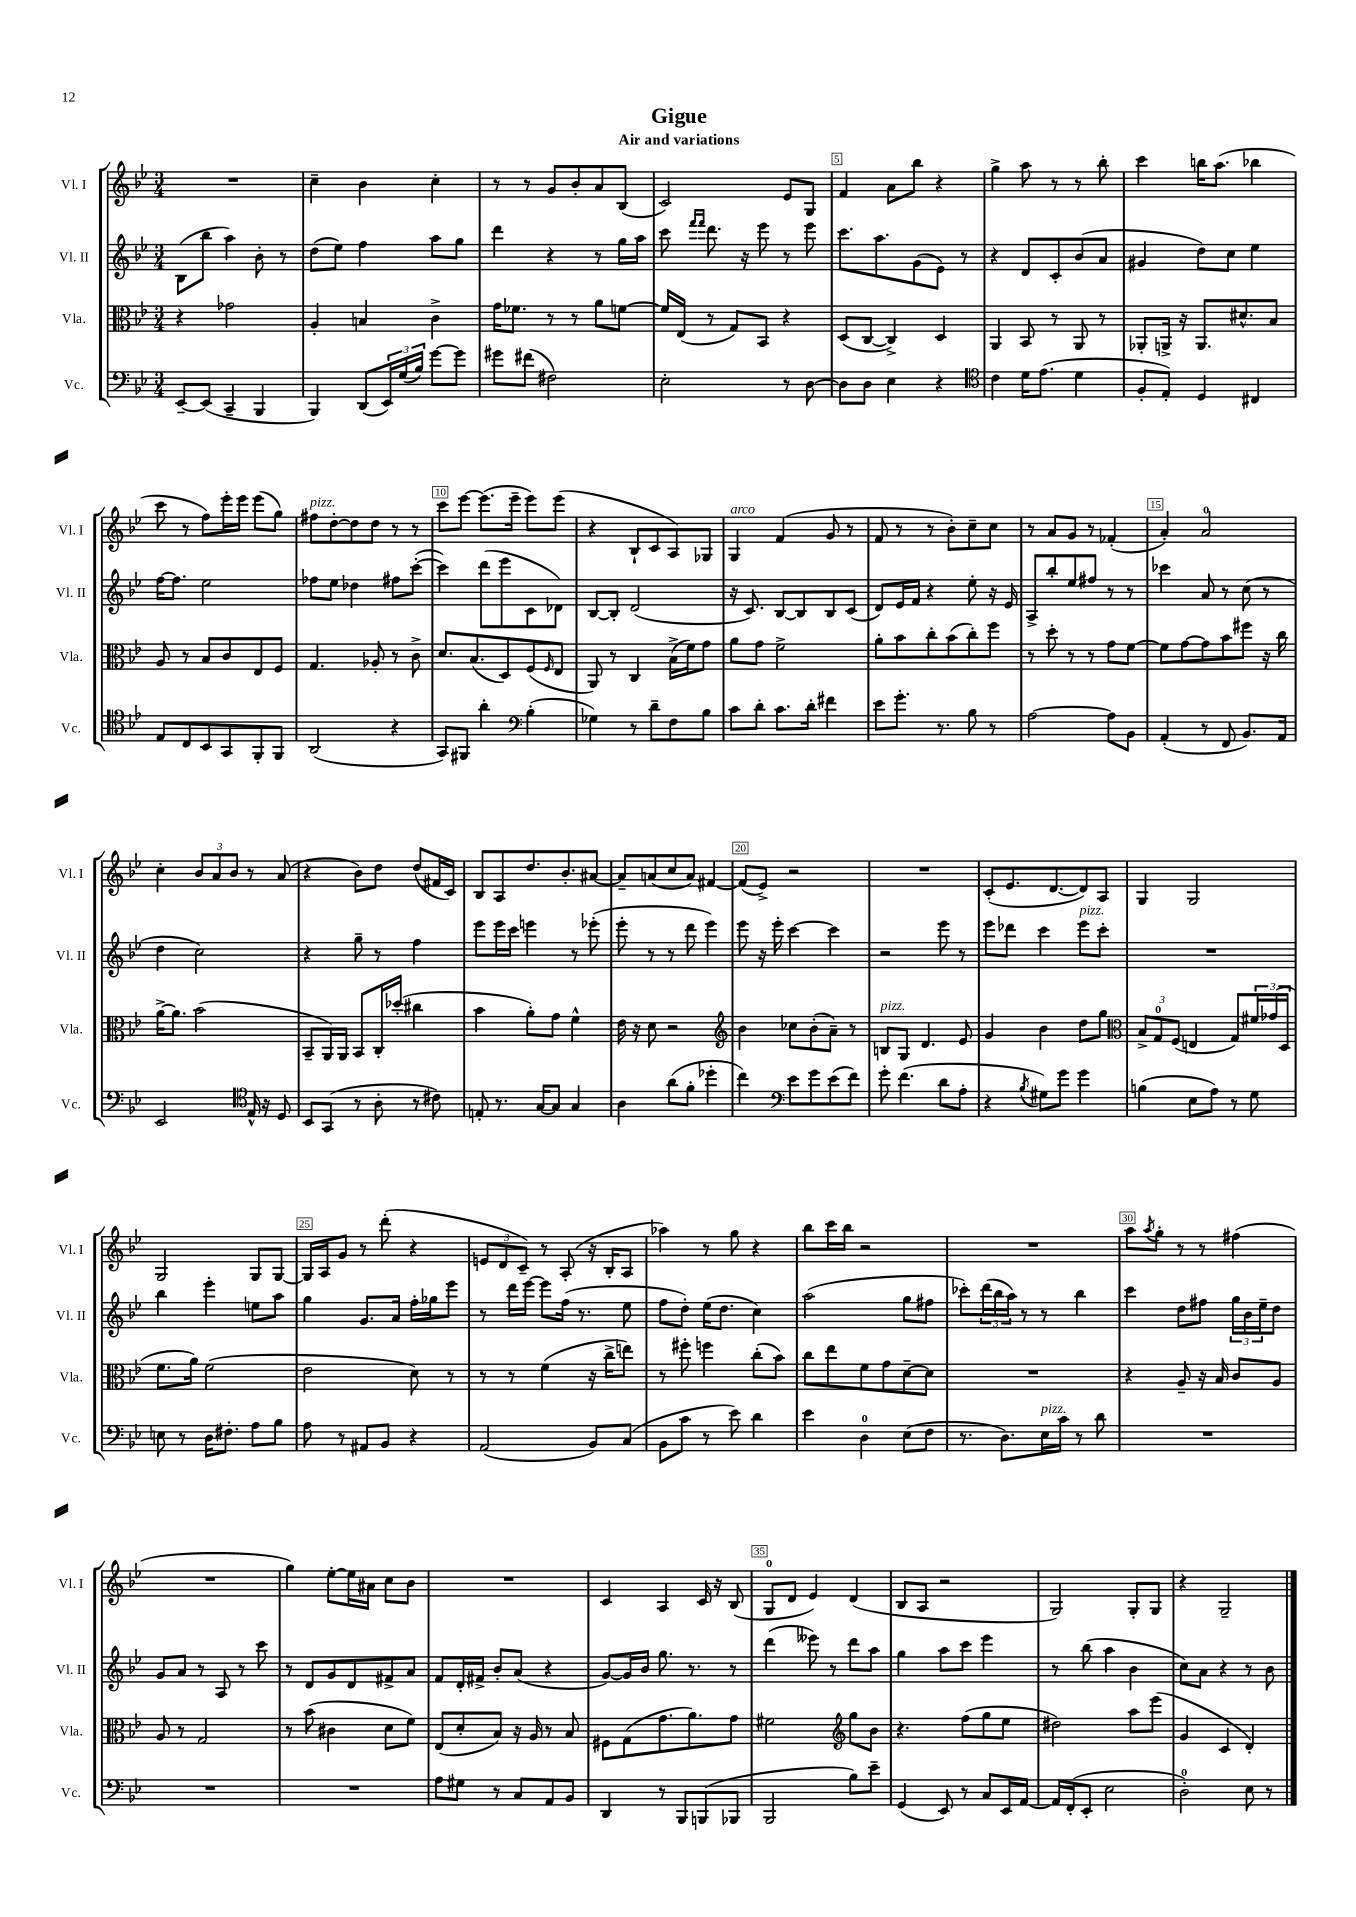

**kern	**kern	**kern	**kern
*staff4	*staff3	*staff2	*staff1
*clefF4	*clefC3	*clefG2	*clefG2
*k[b-e-]	*k[b-e-]	*k[b-e-]	*k[b-e-]
*M3/4	*M3/4	*M3/4	*M3/4
[8EE-~/L	4r	(8B-\L	2.r
(8EE-/]J	.	8bb-\J	.
4CC~/	2g-\	4aa\)	.
4BBB-/	.	8b-'\	.
.	.	8r	.
=	=	=	=
4BBB-/)	4A'/	(8dd\L	4cc~\
.	.	8ee-\J)	.
(8DD/L	4B/	4ff\	4b-\
24EE-/L)	.	.	.
(24G/	.	.	.
24B-/JJ)	.	.	.
[8g\L	4c^\	8aa\L	4cc'\
8g\]J	.	8gg\J	.
=	=	=	=
8g#\L	16g\LK	4ddd\	8r
.	8.f-\J	.	.
(8f#\J	.	.	8r
2F#\)	8r	4r	8g/L
.	8r	.	8b-'/
.	8a\L	8r	8a/
.	[8f\J	16gg\LL	(8B-/J
.	.	16aa\JJ	.
=	=	=	=
2E-'\	16f/]LL	8ccc\	2c/)
.	(16E-/JJ	.	.
.	.	16qqfff/LL	.
.	.	16qqfff/JJ	.
.	8r	8.ddd\	.
.	8G/L)	.	.
.	.	16r	.
.	8BB-/J	8eee-\	.
8r	4r	8r	8e-/L
[8D\	.	8eee-\	8G/J
=	=	=	=
8D\]L	(8D/L	8.ccc\L	4f/
8D\J	[8C/J	.	.
.	.	8.aa\	.
4E-\	4C^/])	.	8a\L
.	.	(8g\	8bb-\J
4r	4D/	8e-\J)	4r
.	.	8r	.
=	=	=	=
*clefC4	*	*	*
4c\	4AA/	4r	4gg^\
16d\LK	8BB-/	8d/L	8aa\
(8.e-\J	.	.	.
.	8r	8c'/	8r
4d\	8AA/	(8b-/	8r
.	8r	8a/J	8bb-'\
=	=	=	=
8F'/L	8AA-'/L	4g#/	4ccc\
8E-'/J)	16AA^/Jk	.	.
.	16r	.	.
4D/	8.AA/L	8dd\L)	16bb\LK
.	.	.	(8.aa\J
.	.	8cc\J	.
.	8.d#^^/	.	.
4C#/	.	4ee-\	4bb-\
.	8B-/J	.	.
=	=	=	=
8E-/L	8A/	[16ff\LK	8ccc\
.	.	8.ff\]J	.
8C/	8r	.	8r
8BB-/	8B-/L	2ee-\	8ff\L)
8GG/	8c/	.	16eee-'\L
.	.	.	16eee-\JJ
8FF'/	8E-/	.	(8eee-\L
8FF/J	8F/J	.	8gg\J)
=	=	=	=
(2AA/	4.G/	8ff-\L	8ff#\L
.	.	8ee-\J	[8dd'\
.	.	4dd-\	8dd\]
.	8A-'/	.	8dd\J
4r	8r	8ff#\L	8r
.	8c^\	([8ccc'\J	8r
=	=	=	=
8GG/L)	8.d/L	4ccc\])	8ccc\L
8FF#/J	.	.	[8eee-\J
.	(8.B-/	.	.
4a'\	.	(8ddd\L	(8.eee-\]L
.	8D/)	8eee-\	.
.	.	.	16eee-~\Jk
*clefF4	*	*	*
(4B-'\	(8F/	8c\	8eee-\L)
.	16qqF/	.	.
.	8E-/J	8d-\J)	(8eee-\J
=	=	=	=
4G-\)	8AA/)	[8B-/L	4r
.	8r	8B-'/]J	.
8r	4C/	(2d/	8B-`/L
8d~\L	.	.	8c/
8F\	(16B-^\LL	.	8A/)
.	16f\J)	.	.
8B-\J	8g\J	.	8G-/J
=	=	=	=
8c\L	8a\L	16r	4G/
.	.	8.c/)	.
8d'\J	8g\J	.	.
8.c\L	2f^\	[8B-/L	(4f/
.	.	8B-/]	.
16d'\Jk	.	.	.
4f#\	.	8B-/	8g/
.	.	(8c/J	8r
=	=	=	=
8e-\L	8a'\L	8d/L)	8f/
8.g'\J	8b-\	16e-/L	8r
.	.	16f/JJ	.
.	8cc'\	4r	8r
8.r	.	.	.
.	(8b-\	.	8b-'\L)
8B-\	8cc'\)	8ee-'\	8cc~\
8r	8ff\J	16r	8cc\J
.	.	16e-/	.
=	=	=	=
[2A\	8r	8A^/L	8r
.	8dd'\	8bb-'/	8a/L
.	8r	8ee-/	8g/J
.	8r	8ff#/J	8r
8A\]L	8g\L	8r	(4f-'/
8BB-\J	[8f\J	8r	.
=	=	=	=
(4AA'/	8f\]L	4ccc-\	4a'/)
.	[8g\	.	.
8r	8g\]	8a/	2a/
8FF/	8b-\	8r	.
8.BB-/L)	8ff#\J	(8cc\	.
.	16r	8r	.
16AA/Jk	16cc\	.	.
=	=	=	=
2EE-/	[16a^\LK	4dd\	4cc'\
.	8.a\]J	.	.
.	(2b-\	2cc\)	12b-/L
.	.	.	12a/
.	.	.	12b-/J
*clefC4	*	*	*
16E-^^/	.	.	8r
16r	.	.	.
8D/	.	.	(8a/
=	=	=	=
8BB-/L	8BB-~/L	4r	4r
(8GG/J	16AA/L)	.	.
.	16AA/JJ	.	.
8r	8BB-/L	8gg~\	8b-\L)
8A'\	16C'/L	8r	8dd\J
.	(16dd-'/JJ	.	.
8r	4cc#\	4ff\	(8dd/L
8c#\)	.	.	16f#/L
.	.	.	16c/JJ)
=	=	=	=
8E'/	4b-\	8eee-\L	8B-/L
8.r	.	16eee-\L	8A/
.	.	16ccc\JJ	.
.	8a'\L)	4eee\	8.dd/
[16G/LK	.	.	.
8G/]J	8g\J	.	.
.	.	.	8.b-'/
4G/	4f^^\	8r	.
.	.	(8eee-'\	[8a#/J
=	=	=	=
4A\	16e-\	8eee-'\	8a#~/]L
.	16r	.	.
.	8d\	8r	(8a/
(8a\L	2r	8r	8cc/
8f'\J	.	8ddd\	8a/J)
4dd-'\	.	4eee-\)	[4f#/
=	=	=	=
*	*clefG2	*	*
4cc\)	4b-\	8eee-\	(8f#/]L
.	.	16r	8e-^/J)
.	.	16eee-'\	.
*clefF4	*	*	*
8e-\L	8cc-\L	[4ccc\	2r
8g\	(8b-'\	.	.
(8e-\	8a~\J)	4ccc\]	.
8f\J)	8r	.	.
=	=	=	=
8g'\	8B/L	2r	2.r
(4.f\	8G/J	.	.
.	4.d/	.	.
8d\L	.	8eee-\	.
8A'\J	8e-/	8r	.
=	=	=	=
4r	4g/	8eee-\L	(8c'/L
.	.	8ddd-\J	8.e-/
8qB-/	.	.	.
8G#\L)	4b-\	4ccc\	.
.	.	.	[8.d/
8g\J	.	.	.
4g\	8dd\L	8eee-\L	8d/])
.	8gg\J	8ccc'\J	8A/J
=	=	=	=
*	*clefC3	*	*
(4B\	12B-^/L	2.r	4G/
.	12G/	.	.
.	(12F/J	.	.
8E-\L	4E/	.	2G/
8A\J)	.	.	.
8r	8G/L)	.	.
8G\	24f#/L	.	.
.	(24g-/	.	.
.	24D/JJ	.	.
=	=	=	=
8E\	8.f\L	4bb-\	2G/
8r	.	.	.
.	16a\Jk)	.	.
16D\LK	(2f\	4eee-'\	.
8.F#'\J	.	.	.
8A\L	.	8ee\L	8G/L
8B-\J	.	8aa\J	[8G/J
=	=	=	=
8A\	2e-\	4gg\	16G/]LL
.	.	.	16A/J
8r	.	.	8g/J
8AA#/L	.	8.g/L	8r
8BB-/J	.	.	(8ddd'\
.	.	16a/Jk	.
4r	8d\)	16ff'\LL	4r
.	.	16gg-\J	.
.	8r	8eee-\J	.
=	=	=	=
(2AA/	8r	8r	12e/L
.	.	.	12d/
.	8r	16ddd\LL	.
.	.	.	12c~/J)
.	.	[16eee-\JJ	.
.	(4f\	8eee-\]L	8r
.	.	(16ff\Jk	(8A'/
.	.	8.r	.
8BB-/L)	16r	.	16r
.	16cc^\LK	.	16B-'/LK
(8C/J	8ee\J)	8ee-\	8A/J
=	=	=	=
8BB-\L	8r	8ff\L	4aa-\)
8c\J	8ff#'\	8dd'\J)	.
8r	4ff\	(16ee-\LK	8r
.	.	8.dd\J	.
8e-\)	.	.	8gg\
4d\	(8cc'\L	4cc\)	4r
.	8b-\J)	.	.
=	=	=	=
4e-\	8cc\L	(2aa\	8bb-\L
.	8ee-\	.	16ccc\L
.	.	.	16bb-\JJ
4D\	8f\	.	2r
.	8g\	.	.
(8E-\L	[8d~\	8gg\L	.
8F\J	8d\]J	8ff#\J	.
=	=	=	=
8.r	2.r	8ccc-'\L)	2.r
.	.	(24ddd\L	.
.	.	24bb-\	.
8.D\L)	.	.	.
.	.	24aa\JJ)	.
.	.	8r	.
16E-\L	.	8r	.
16c\JJ	.	.	.
8r	.	4bb-\	.
8d\	.	.	.
=	=	=	=
2.r	4r	4ccc\	8aa\L
.	.	.	8qaa/
.	.	.	8gg'\J
.	8A~/	8dd\L	8r
.	16r	8ff#\J	8r
.	16B-/	.	.
.	8c/L	24gg\LL	(4ff#\
.	.	24b-\	.
.	.	24ee-~\J	.
.	8A/J	8dd\J	.
=	=	=	=
2.r	8A/	8g/L	2.r
.	8r	8a/J	.
.	2G/	8r	.
.	.	8A/	.
.	.	8r	.
.	.	8ccc\	.
=	=	=	=
2.r	8r	8r	4gg\)
.	(8b-\	8d/L	.
.	4c#\	8g/	[8ee-'\L
.	.	8d/	16ee-\]L
.	.	.	16a#\JJ
.	8d\L	8f#^/	8cc\L
.	8f\J)	8a/J	8b-\J
=	=	=	=
8A\L	(8E-/L	8f/L	2.r
8G#\J	8d'/	16d'/L	.
.	.	16f#^/JJ	.
8r	8B-/J)	8b-'/L	.
8C/L	16r	(8a/J	.
.	16A/	.	.
8AA/	8r	4r	.
8BB-/J	8B-/	.	.
=	=	=	=
4DD/	8F#\L	[8g/L)	4c/
.	(8G\	16g/]L	.
.	.	16b-/JJ	.
8r	8.g\	8.gg\	4A/
8BBB-/L	.	.	.
.	8.a\)	8.r	.
(8BBB/	.	.	16c/
.	.	.	16r
8BBB-/J	8g\J	8r	(8B-/
=	=	=	=
2BBB-/	2f#\	(4ddd\	8G/L
.	.	.	8d/J
.	.	8eee--\)	4e-/)
.	.	8r	.
*	*clefG2	*	*
8B-\L)	8gg\L	8ddd\L	(4d/
8e-~\J	8b-\J	8aa\J	.
=	=	=	=
(4GG/	4.r	4gg\	8B-/L
.	.	.	8A/J
8EE-/)	.	8aa\L	2r
8r	(8ff\L	8ccc\J	.
8C/L	8gg\	4eee-\	.
16EE-/L	8ee-\J	.	.
[16AA/JJ	.	.	.
=	=	=	=
16AA/]LL	2dd#\)	8r	2G/)
(16FF'/J	.	.	.
8EE-'/J	.	(8bb-\	.
2E-\	.	4aa\	.
.	8aa\L	4b-\	8G'/L
.	(8eee-\J	.	8G/J
=	=	=	=
2D'\)	4g/	8cc\L)	4r
.	.	8a\J	.
.	4c/	4r	2G~/
8E-\	4d'/)	8r	.
8r	.	8b-\	.
==	==	==	==
*-	*-	*-	*-
